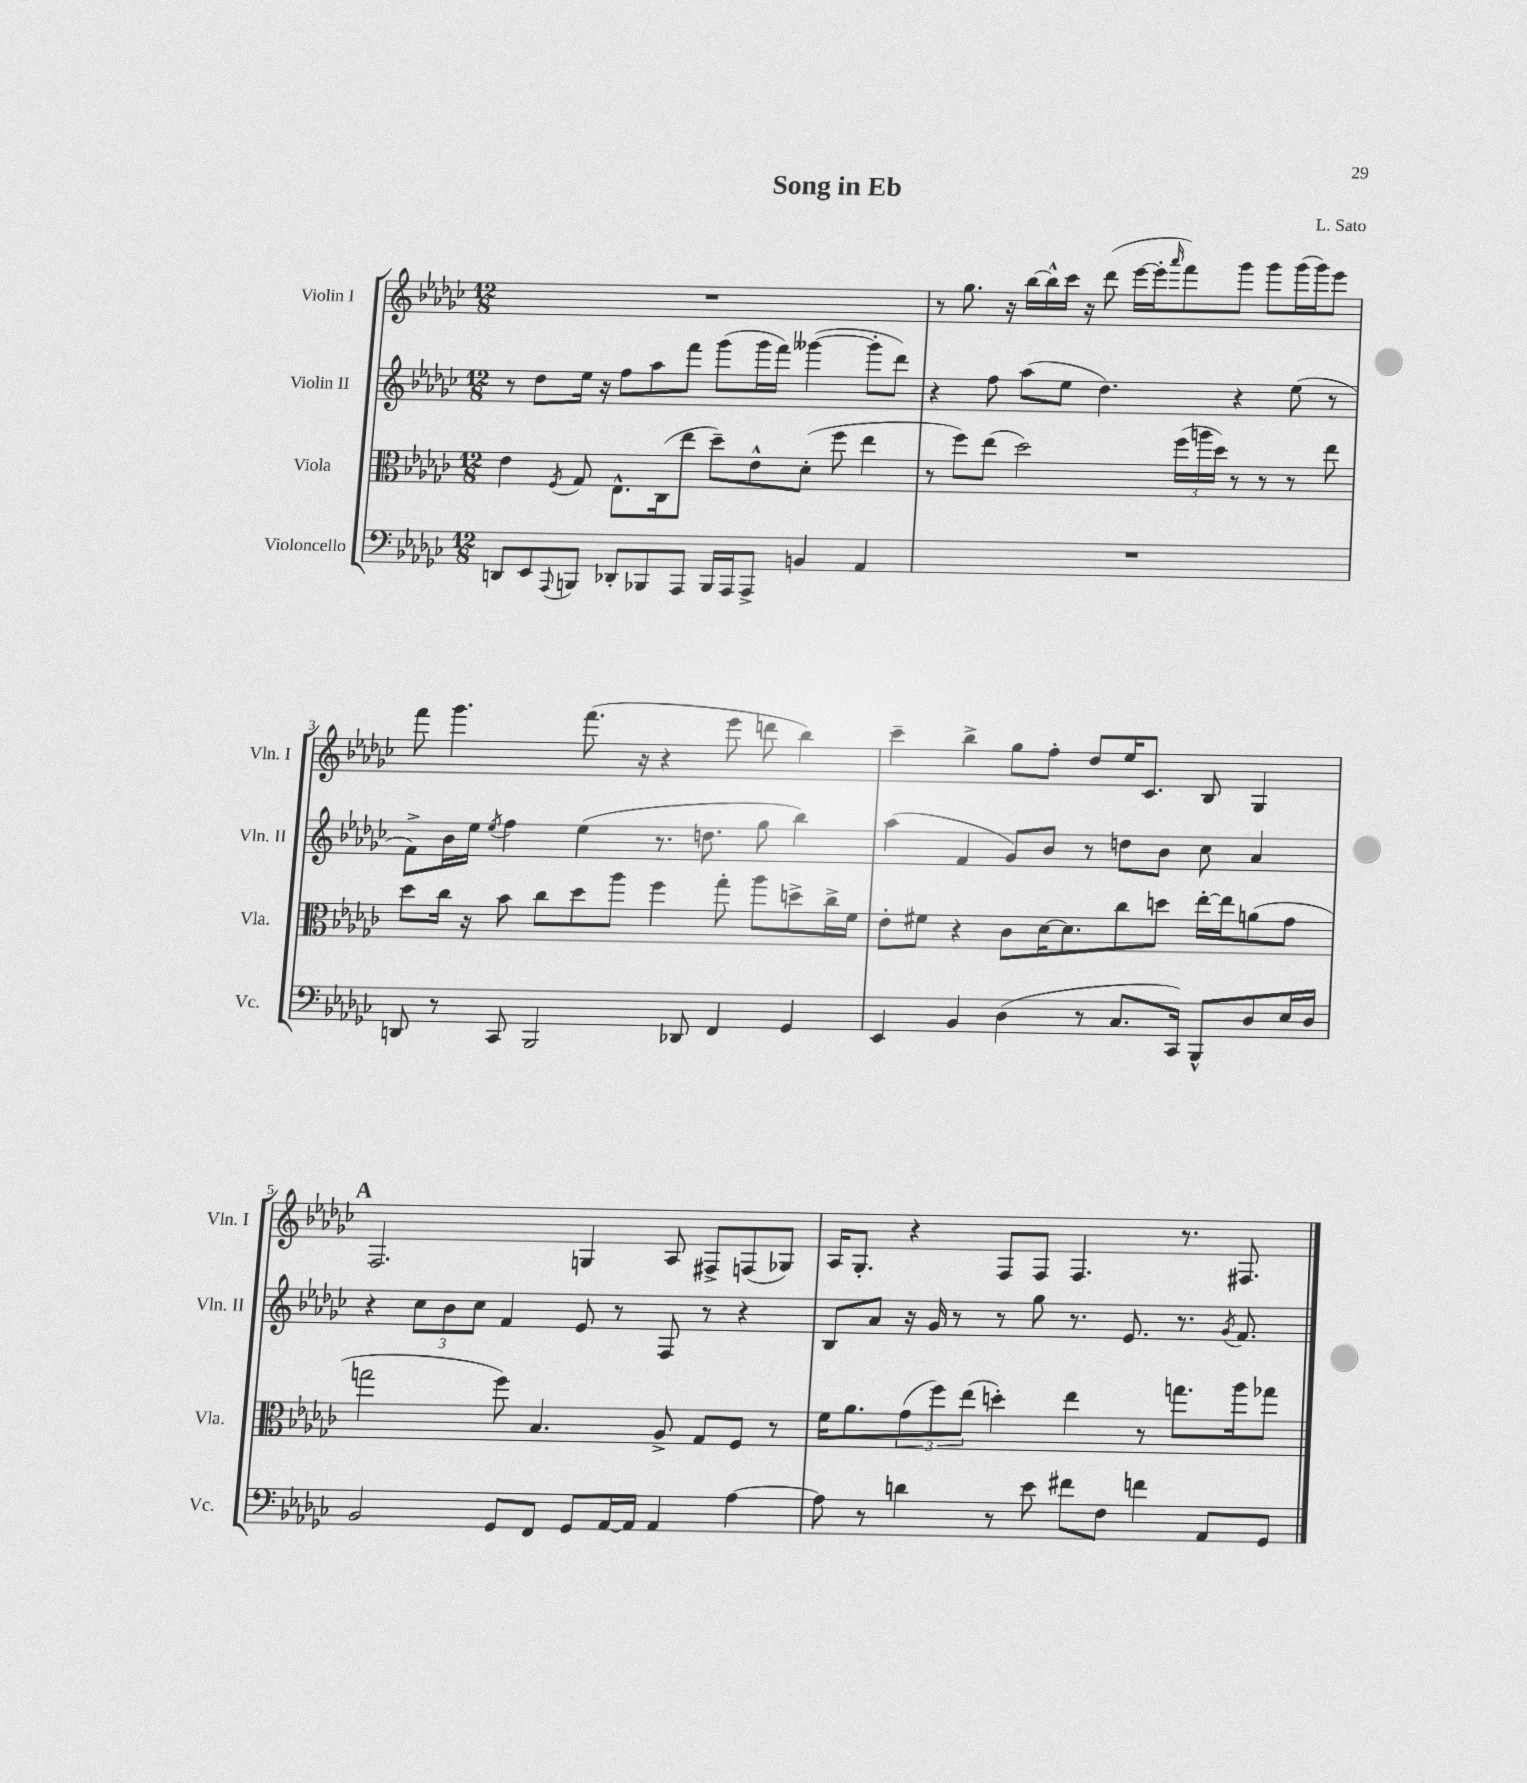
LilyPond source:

\header { title = "Song in Eb" composer = "L. Sato" }
<<
\new StaffGroup <<
\new Staff = "s0" \with { instrumentName = "Violin I" shortInstrumentName = "Vln. I" } {
    \clef treble \key ges \major \numericTimeSignature \time 12/8
    R1. |
    r8 ges''8. r16 bes''16~ bes''16-^ ces'''16 r16 des'''8( ees'''16~ ees'''16-. \grace { aes'''16 } f'''8) ges'''8 ges'''8 ges'''16( ges'''16) ees'''8 |
    f'''8 ges'''4. f'''8.( r16 r4 ees'''8 d'''8 bes''4) |
    ces'''4-- bes''4-> ges''8 f''8-. des''8 ees''16 ces'8. bes8 ges4 |
    \mark \markup { \bold "A" } f2. g4 aes8 fis8-> f8( ges8) |
    aes16 ges8.-. r4 f8 f8 f4. r8. fis8. \bar "|." |
}
\new Staff = "s1" \with { instrumentName = "Violin II" shortInstrumentName = "Vln. II" } {
    \clef treble \key ges \major \numericTimeSignature \time 12/8
    r8 des''8 ees''16 r16 f''8 aes''8 f'''8 ges'''8( ges'''16 f'''16) geses'''4~( geses'''8-. des'''8) |
    r4 f''8 aes''8( ees''8 des''4.) r4 ees''8( r8 |
    f'8->) bes'16 ees''16 \acciaccatura { ees''8 } f''4 ees''4( r8. d''8. ges''8 bes''4) |
    aes''4( f'4 ges'8) bes'8 r8 d''8 bes'8 ces''8 aes'4 |
    \mark \markup { \bold "A" } r4 \tuplet 3/2 { ces''8 bes'8 ces''8 } f'4 ees'8 r8 f8 r8 r4 |
    bes8 aes'8 r16 ges'16 r8 r8 ges''8 r8. ees'8. r8. \acciaccatura { ges'8 } f'8. \bar "|." |
}
\new Staff = "s2" \with { instrumentName = "Viola" shortInstrumentName = "Vla." } {
    \clef alto \key ges \major \numericTimeSignature \time 12/8
    ees'4 \acciaccatura { f8 } ges8 ees8.-^ ces16( ees''8 des''8--) ees'8-^ des'8-.( f''8 ees''4 |
    r8 f''8) ees''8( des''2) \tuplet 3/2 { f''16( a''16 des''16) } r8 r8 r8 ees''8 |
    des''8 ces''16 r16 bes'8 ces''8 des''8 aes''8 f''4 ges''8-. aes''8 d''8-> ces''16-> f'16 |
    ees'8-. fis'8 r4 ces'8 des'16~ des'8. ces''8 d''8 ees''16~-. ees''16 a'8( ges'8 |
    \mark \markup { \bold "A" } g''2 f''8) bes4. aes8-> ges8 f8 r8 |
    f'16 aes'8. \tuplet 3/2 { ges'8( f''8) ees''8( } d''4-.) ees''4 r8 g''8. aes''16 ges''8 \bar "|." |
}
\new Staff = "s3" \with { instrumentName = "Violoncello" shortInstrumentName = "Vc." } {
    \clef bass \key ges \major \numericTimeSignature \time 12/8
    d,8 ees,8 \appoggiatura { aes,,8 } b,,8 des,8-. bes,,8 aes,,8 bes,,16 aes,,16 aes,,8-> b,4 aes,4 |
    R1. |
    d,8 r8 ces,8 bes,,2 des,8 f,4 ges,4 |
    ees,4 bes,4 des4( r8 ces8. ces,16) bes,,8-^ des8 ees16 des16 |
    \mark \markup { \bold "A" } bes,2 ges,8 f,8 ges,8 aes,16~ aes,16 aes,4 aes4~ |
    aes8 r8 d'4 r8 ees'8 fis'8 f8 f'4 aes,8 ges,8 \bar "|." |
}
>>
>>
